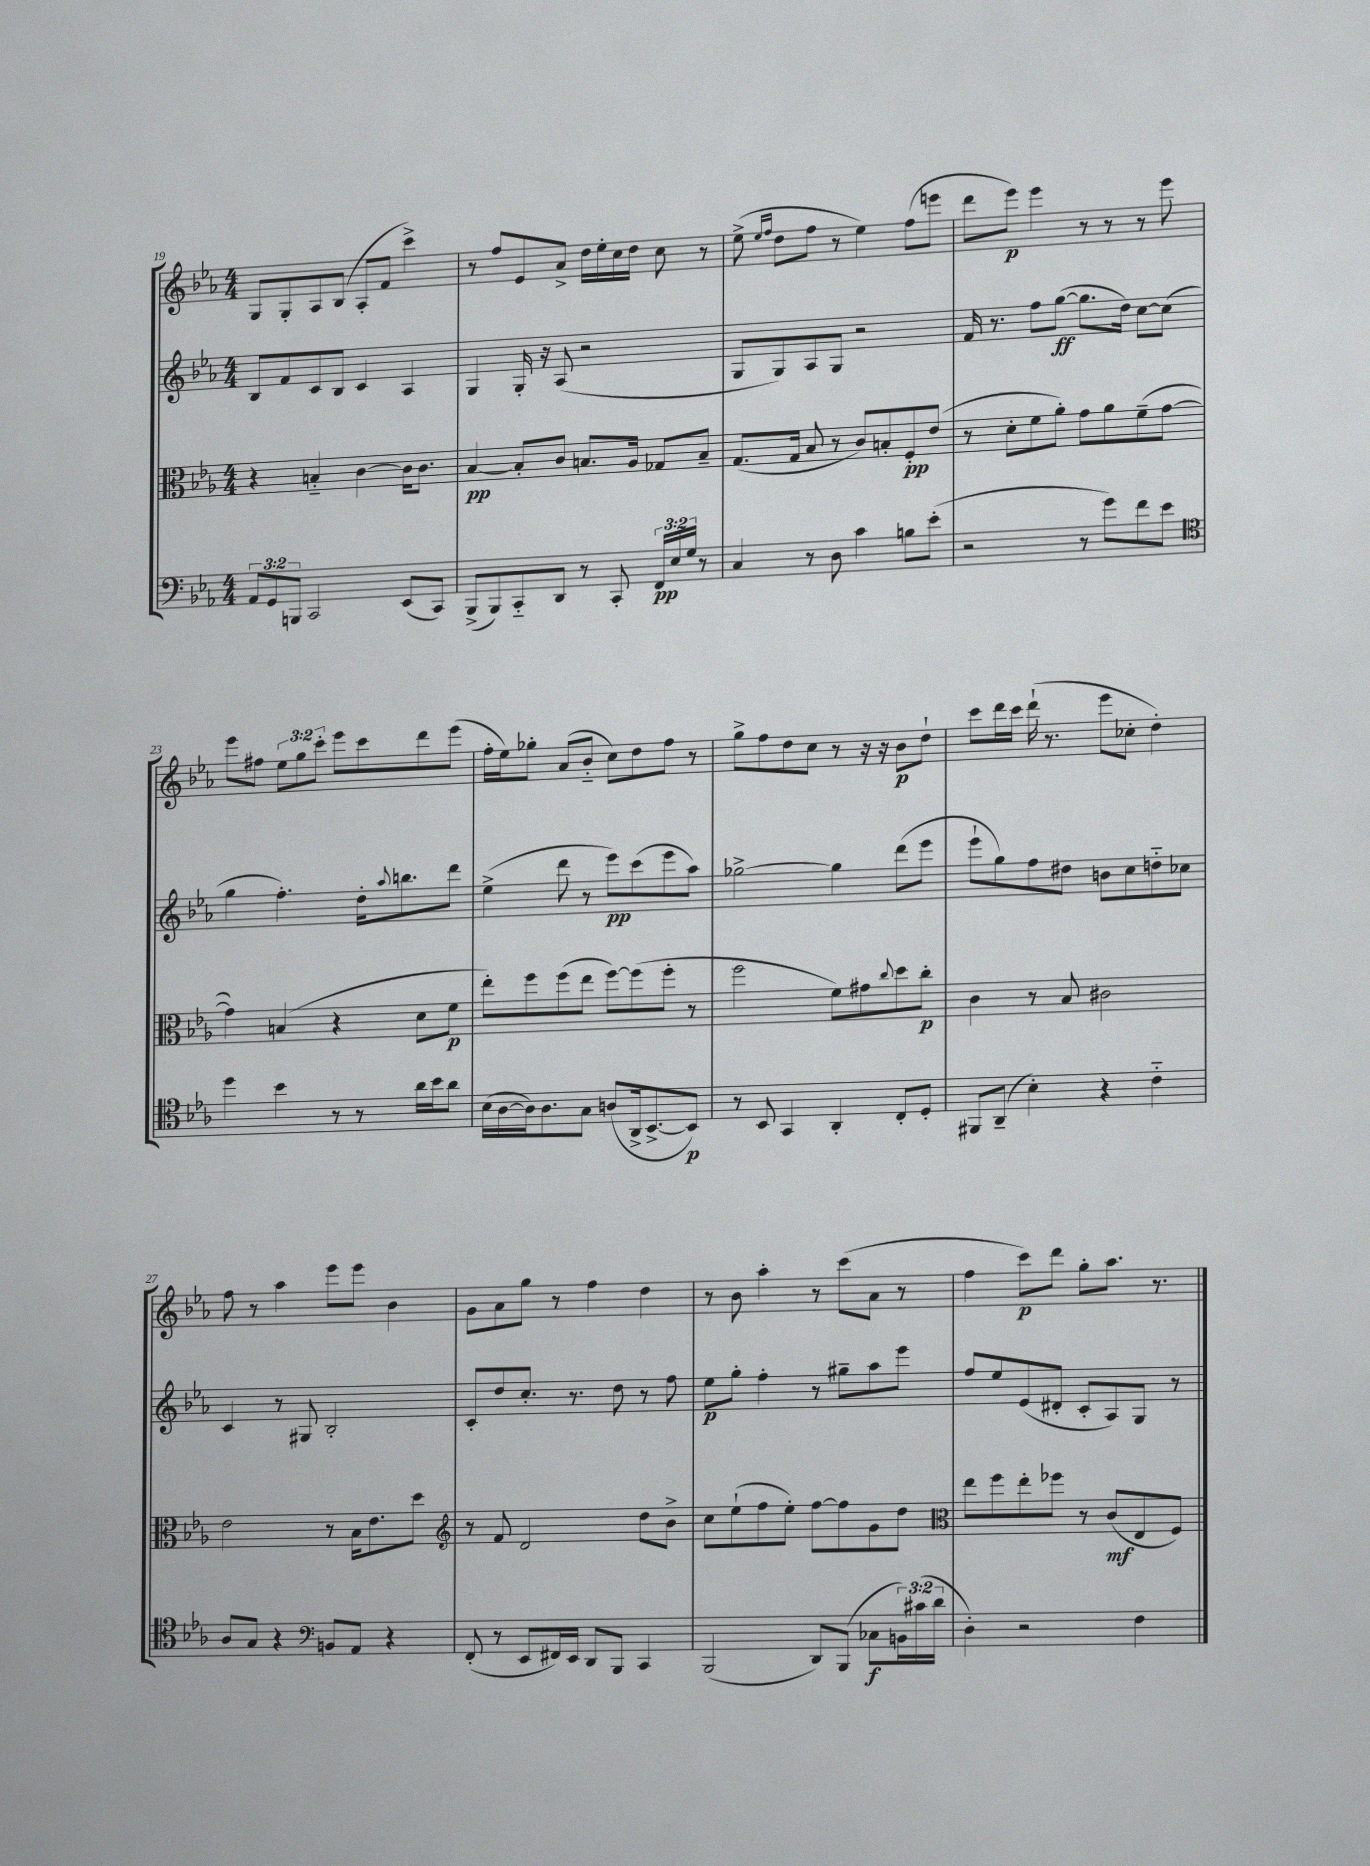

**kern	**kern	**kern	**kern
*staff4	*staff3	*staff2	*staff1
*clefF4	*clefC3	*clefG2	*clefG2
*k[b-e-a-]	*k[b-e-a-]	*k[b-e-a-]	*k[b-e-a-]
*M4/4	*M4/4	*M4/4	*M4/4
12AA-/L	4r	8B-/L	8G/L
12GG/	.	.	.
.	.	8f/	8G'/
12BBB/J	.	.	.
2CC/	4B'~/	8c/	8A-/
.	.	8B-/J	(8B-/J
.	[4c\	4c/	8A-'/L
.	.	.	8f/J
(8EE-/L	16c\]LK	4A-/	4ccc^\)
.	8.c\J	.	.
8CC/J)	.	.	.
=	=	=	=
(8BBB-^/L	[4B-/	4G/	8r
8BBB-/)	.	.	8ff/L
8CC'~/	8B-'/]L	16G'/	8e-/
.	.	16r	.
8DD/J	8c/J	(8A-/	8a-^/J
8r	8.B/L	2r	16dd\LL
.	.	.	16ee-'\
8CC'/	.	.	16cc\
.	16A-/Jk	.	16dd\JJ
24FF/LL	8G-/L	.	8cc\
24E-/	.	.	.
24G/JJ	.	.	.
8r	8B~/J	.	8r
=	=	=	=
4C/	(8.G/L	8G/L	(8ee-^\
.	.	.	16qqee-/LL
.	.	.	16qqff/JJ
.	.	8G/)	8dd\L
.	16G/Jk	.	.
8r	8B-/	8A-/	8ff\J
8D\	8r	8G/J	8r
4c\	8c/L)	2r	4ee-\)
.	8B'/	.	.
8B\L	8F'/	.	(8ff\L
(8e-'\J	(8e-/J	.	8eee\J
=	=	=	=
2r	8r	16f/	8ddd\L
.	.	8.r	.
.	8d'\L	.	8eee-\J)
.	8f\	8ff\L	4eee-\
.	8a-'\J)	([8gg\J	.
8r	8g\L	8.gg\]L	8r
8g\L)	8a-\	.	8r
.	.	16dd\Jk)	.
8f\	(8f~\	[8cc\L	8r
8e-\J	[8g\J	(8cc\]J	8eee-\
=	=	=	=
*clefC4	*	*	*
4dd\	4g\])	4gg\	8eee-\L
.	.	.	8ff#\J
4b-\	(4B/	4.ff'\)	12ee-\L
.	.	.	12gg\
.	.	.	12ccc'\J
8r	4r	.	8eee-\L
8r	.	16dd'\LK	8ccc\
.	.	8qqaa-/	.
.	.	8.bb\	.
16a-\LL	8d\L	.	8ddd\
16b-\J	.	.	.
8a-\J	8f\J	8ddd\J	(8eee-\J
=	=	=	=
(16B-\LL	8ee-'\L)	(4ee-^\	16ff'\LL
[16A-\	.	.	16ee-\J)
16A-\]J)	8ff\	.	8gg-'\J
8.A-\	.	.	.
.	(8ff\	8ddd\	(8a-/L
8G\J	8ee-\J	8r	8b-'~/J
(8A/L	[8ff\L)	8eee-\L)	8cc\L)
16AA-^/k	(8ff\]	(8ccc\	8dd\
[8.BB-^/	.	.	.
.	8ff'\J	8eee-\	8ff\J
8BB-/]J)	8r	8aa-\J)	8r
=	=	=	=
8r	2ff\	[2gg-^\	8gg^\L
8BB-/	.	.	8ff\
4GG/	.	.	8dd\
.	.	.	8cc\J
4AA-'/	8f\L)	4gg-\]	8r
.	8g#\	.	16r
.	.	.	16r
.	8qqcc/	.	.
8C'/L	8dd\	(8ddd\L	8b-\L
8D'/J	8cc'\J	8eee-\J	8dd`\J
=	=	=	=
8FF#/L	4c\	8eee-`\L	8ccc\L
(8AA-~/J	.	8gg\)	16ddd\L
.	.	.	16ccc\JJ
4B-'\)	8r	8ff\	(16ddd`\
.	.	.	8.r
.	8B-/	8dd#\J	.
4r	2c#\	8b\L	8eee-\L
.	.	8cc\	8cc-'\J
4c'~\	.	8dd'~\	4dd'\)
.	.	8cc-\J	.
=	=	=	=
8A-/L	2e-\	4c/	8ff\
8G/J	.	.	8r
4r	.	8r	4aa-\
.	.	8G#/	.
*clefF4	*	*	*
8BB/L	8r	2B-'/	8eee-\L
8AA-/J	16B-\LK	.	8eee-\J
.	8.e-\	.	.
4r	.	.	4b-\
.	8dd\J	.	.
=	=	=	=
*	*clefG2	*	*
(8FF'/	8r	8c'/L	8g\L
8r	8f/	8dd/	8a-\
8EE-/L	2d/	8.cc'/J	8gg\J
16FF#/L)	.	.	8r
16EE-/JJ	.	8.r	.
8DD/L	.	.	4ff\
8BBB-/J	.	8dd\	.
4CC/	8dd\L	8r	4dd\
.	8b-^\J	8ff\	.
=	=	=	=
(2BBB-/	8cc\L	8ee-\L	8r
.	(8ee-`\	8gg'\J	8b-\
.	8ff\	4ff'\	4aa-'\
.	8ee-'\J)	.	.
8DD/L)	[8ff\L	8r	8r
(8BBB-/J	8ff\]	8gg#~\L	(8ccc\L
8C-\L	8g\	8aa-\	8a-\J
24BB\L)	8dd\J	8eee-\J	8r
(24c#\	.	.	.
24d\JJ	.	.	.
=	=	=	=
*	*clefC3	*	*
4D'\)	8ee-\L	8ff/L	4ff\
.	8ff\	8ee-/	.
2r	8ee-'\	(8e-/	8ccc\L)
.	8ff-\J	8d#'/J	8ddd\J
.	8r	8c'/L	8gg'\L
.	(8c/L	8A-/)	8.aa-\J
4F\	8E-/	8G/J	.
.	.	.	8.r
.	8F/J)	8r	.
==	==	==	==
*-	*-	*-	*-
